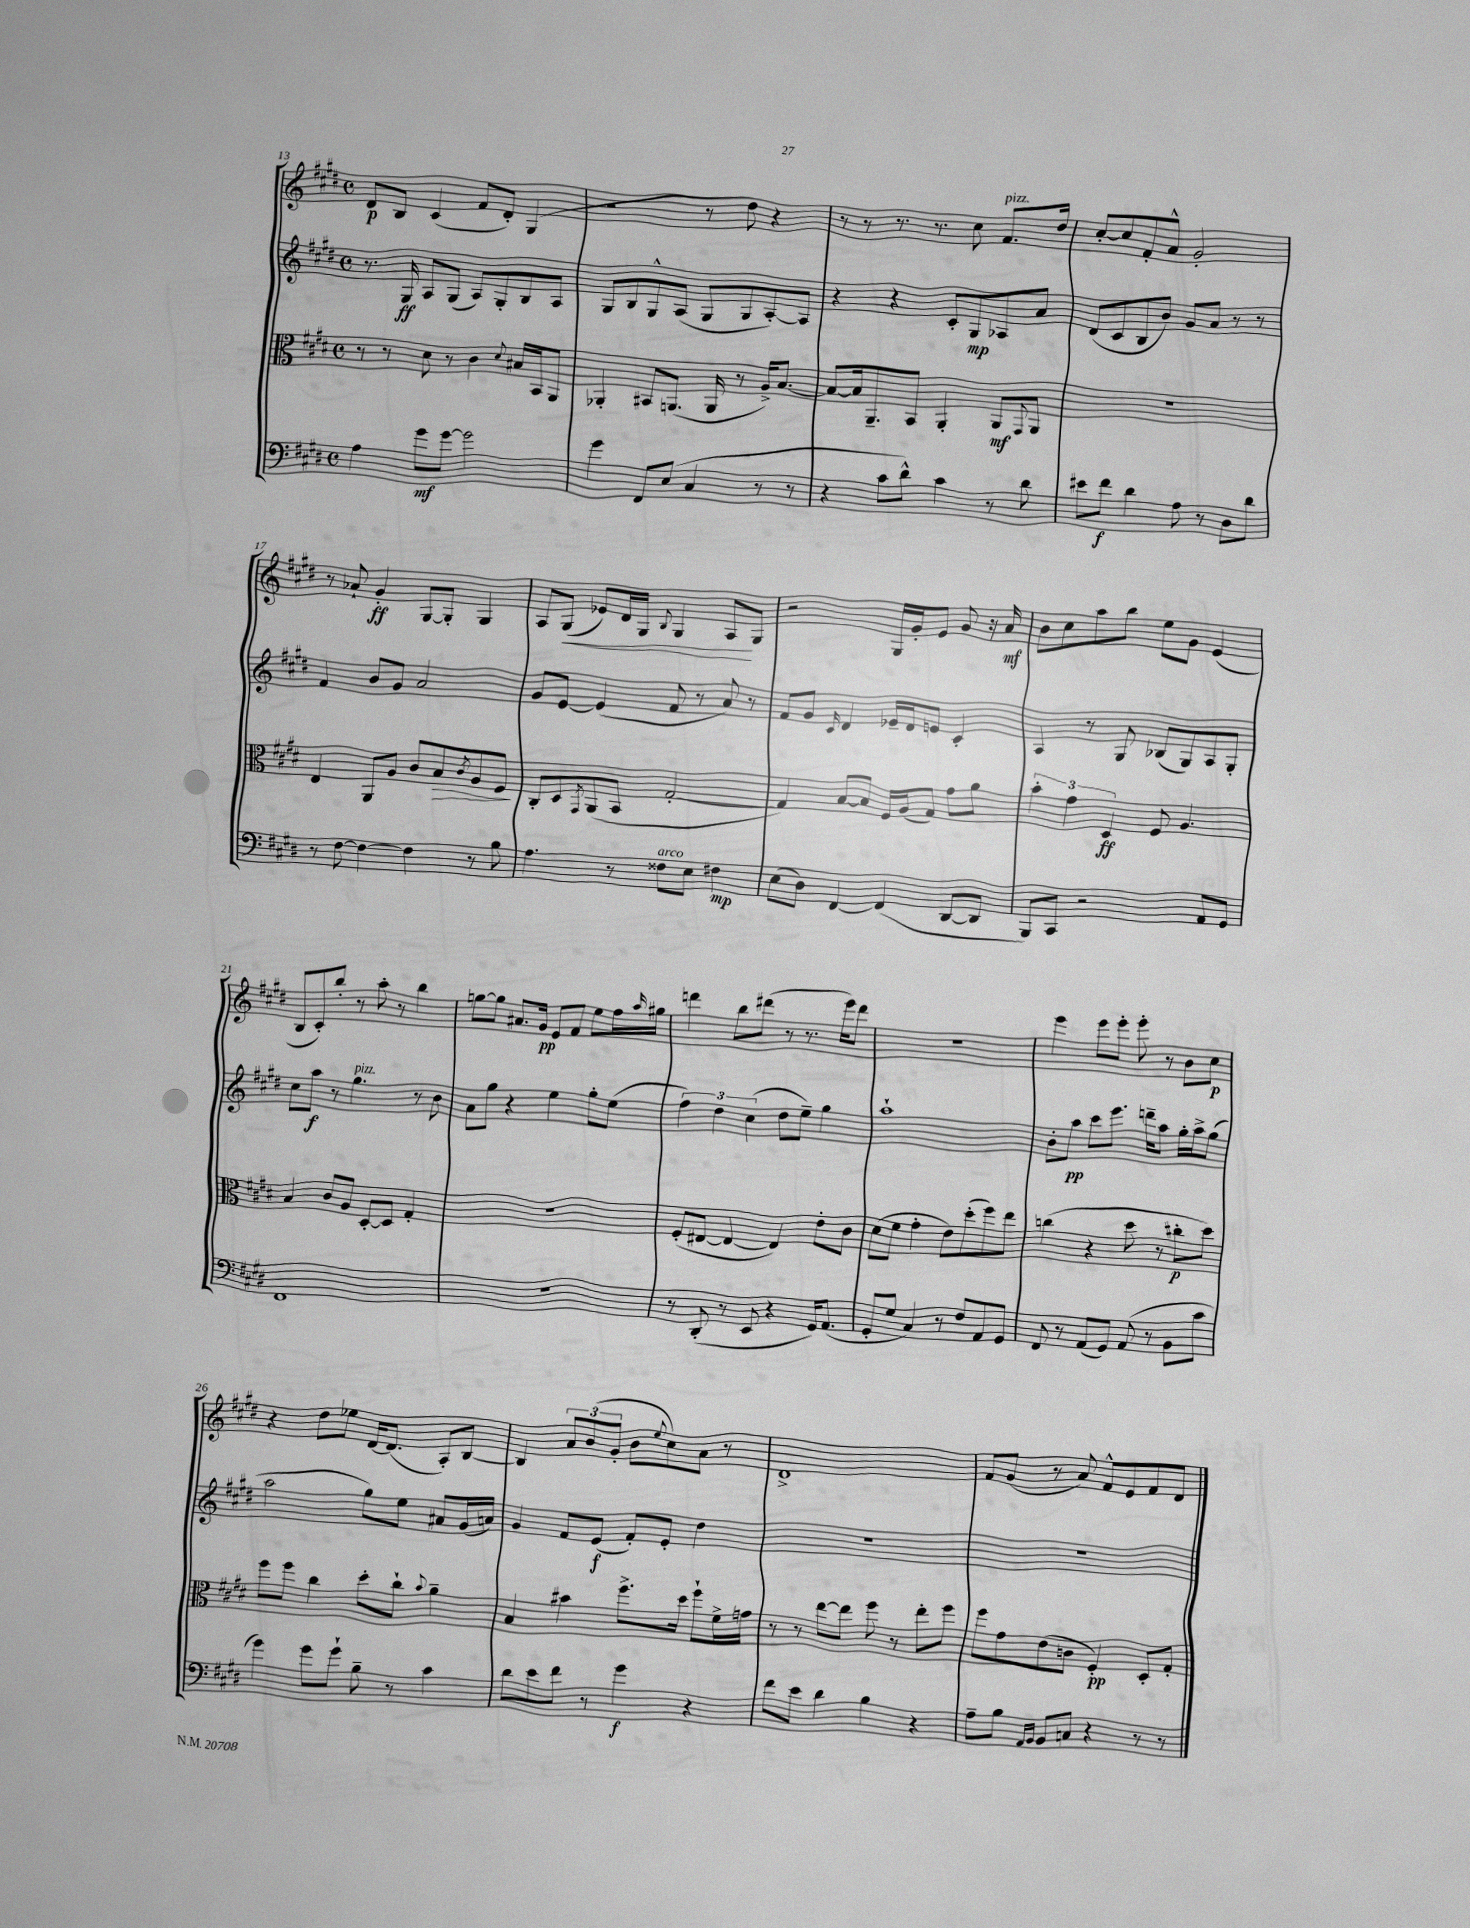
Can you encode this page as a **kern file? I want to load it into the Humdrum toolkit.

**kern	**dynam	**kern	**dynam	**kern	**dynam	**kern	**dynam
*part4	*part4	*part3	*part3	*part2	*part2	*part1	*part1
*staff4	*staff4	*staff3	*staff3	*staff2	*staff2	*staff1	*staff1
*clefF4	*	*clefC3	*	*clefG2	*	*clefG2	*
*k[f#c#g#d#]	*	*k[f#c#g#d#]	*	*k[f#c#g#d#]	*	*k[f#c#g#d#]	*
*M4/4	*	*M4/4	*	*M4/4	*	*M4/4	*
*met(c)	*	*met(c)	*	*met(c)	*	*met(c)	*
=13	=13	=13	=13	=13	=13	=13	=13
4A\	.	8r	.	8.r	.	8d#/L	p
.	.	8r	.	.	.	8B/J	.
.	.	.	.	16G#/	ff	.	.
8g#\L	mf	8d#\	.	8A/L	.	(4c#/	.
[8g#\J	.	8r	.	(8G#/J	.	.	.
2g#\]	.	4c#\	.	8A/L)	.	8f#/L	.
.	.	.	.	8G#'/	.	8d#'/J)	.
.	.	8qqd#/	.	.	.	.	.
.	.	16B#X/LL	.	8B/	.	(4G#/	.
.	.	16BB/J	.	.	.	.	.
.	.	8AA/J	.	8A/J	.	.	.
=14	=14	=14	=14	=14	=14	=14	=14
4g#\	.	4AA-X'/	.	8G#/L	.	2r	.
.	.	.	.	8B/	.	.	.
8FF#/L	.	8BB#X/L	.	8G#^^/	.	.	.
(8E/J	.	(8.AAn/J	.	(8A/J	.	.	.
4C#/	.	.	.	8G#/L	.	8r	.
.	.	16AA/	.	.	.	.	.
.	.	8r	.	8G#/	.	8dd#\)	.
8r	.	16A^/KL)	.	[8A'/)	.	4r	.
.	.	[8.B/J	.	.	.	.	.
8r	.	.	.	8A/J]	.	.	.
=15	=15	=15	=15	=15	=15	=15	=15
4r	.	8B/L_	.	4r	.	8r	.
.	.	16B/k]	.	.	.	8r	.
.	.	8.AA~/	.	.	.	.	.
8c#\L	.	.	.	4r	.	8.r	.
8d#^^\J)	.	8BB/J	.	.	.	.	.
.	.	.	.	.	.	8.r	.
4c#\	.	4AA'/	.	8c#'/L	.	.	.
.	.	.	.	8G#/	mp	8cc#\	.
!	!	!	!	!	!	!LO:TX:a:i:t=pizz.	!
8r	.	8AA/L	mf	8A-X/	.	8.f#/L	.
.	.	8qqGG#/	.	.	.	.	.
8d#\	.	8AA/J	.	8a/J	.	.	.
.	.	.	.	.	.	16dd#/Jk	.
=16	=16	=16	=16	=16	=16	=16	=16
8e#X\L	.	1r	.	(8d#/L	.	[8cc#'/L	.
8f#\J	f	.	.	8c#/	.	8cc#/]	.
4d#\	.	.	.	8B/	.	8f#'/	.
.	.	.	.	8b/J)	.	8a^^/J	.
8A\	.	.	.	8g#/L	.	2g#'/	.
8r	.	.	.	8a/J	.	.	.
8D#\L	.	.	.	8r	.	.	.
8d#\J	.	.	.	8r	.	.	.
!!LO:LB:g=z
=17	=17	=17	=17	=17	=17	=17	=17
8r	.	4E/	.	4f#/	.	8r	.
[8F#\	.	.	.	.	.	8a-X`/	.
4F#\_	.	8AA/L	.	8b/L	.	4g#'/	ff
.	.	8A/J	.	8g#/J	.	.	.
4F#\]	.	8c#/L	.	2a/	.	[8G#/L	.
!	!	!	!LO:HP:b	!	!	!	!
.	.	8B/	>	.	.	8G#'/J]	.
.	.	8qc#/	.	.	.	.	.
8r	.	8A/	.	.	.	4G#/	.
8B\	.	8F#/J	.	.	.	.	.
.	.	.	]	.	.	.	.
=18	=18	=18	=18	=18	=18	=18	=18
4.A\	.	8C#'/L	.	8g#/L	.	8A/L	.
!	!	!	!	!	!	!	!LO:HP:b
.	.	8D#/	.	[8e/J	.	(8G#/J	<
.	.	8qGG#/	.	.	.	.	.
.	.	(8AA/	.	(4e/]	.	8e-X/L)	.
8r	.	8BB/J	.	.	.	16d#/L	.
.	.	.	.	.	.	16G#/JJ	.
.	.	.	.	.	.	8qqB/	.
!LO:TX:a:i:t=arco	!	!	!	!	!	!	!
8F##X\L	.	[2G#'/	.	8f#/	.	4G#/	.
8E\J	.	.	.	8r	.	.	.
4F#X\	mp	.	.	8a/)	.	8A/L	.
.	.	.	.	8r	.	8G#/J	[
=19	=19	=19	=19	=19	=19	=19	=19
(8E\L	.	4G#/])	.	8f#/L	.	2r	.
8D#\J)	.	.	.	8g#/J	.	.	.
.	.	.	.	16qqc#/	.	.	.
[4FF#/	.	[8B/L	.	4d#/	.	.	.
.	.	8B/J]	.	.	.	.	.
(4FF#/]	.	16F#/LL	.	16e-X~/LL	.	16G#/LL	.
.	.	(16A/J	.	16d#/J	.	16g#'/J	.
.	.	8G#/J)	.	8en/J	.	8e/J	.
[8DD#/L	.	8g#\L	.	4c#'/	.	8g#/	.
8DD#/J]	.	8a\J	.	.	.	16r	.
.	.	.	.	.	.	16a/	mf
=20	=20	=20	=20	=20	=20	=20	=20
8BBB/L)	.	6b'\	.	4A/	.	8b\L	.
8CC#/J	.	.	.	.	.	8cc#\	.
.	.	6g#\	.	.	.	.	.
2r	.	.	.	8r	.	8aa\	.
.	.	6D#/	ff	.	.	.	.
.	.	.	.	8G#/	.	8bb\J	.
.	.	8F#/	.	(8B-X/L	.	8ee\L	.
.	.	4.A/	.	8G#/)	.	8g#\J	.
8AA/L	.	.	.	8A/	.	(4e/	.
8GG#/J	.	.	.	8G#'/J	.	.	.
!!LO:LB:g=z
=21	=21	=21	=21	=21	=21	=21	=21
1FF#	.	4B/	.	8cc#\L	.	8B/L	.
.	.	.	.	8aa\J	f	8c#'/)	.
.	.	8c#/L	.	8r	.	8bb'/J	.
!	!	!	!	!LO:TX:a:i:t=pizz.	!	!	!
.	.	8A/J	.	4.gg#\	.	8r	.
.	.	[8D#'/L	.	.	.	8aa'\	.
.	.	8D#/J]	.	.	.	8r	.
.	.	4G#'/	.	8r	.	4bb\	.
.	.	.	.	8b\	.	.	.
=22	=22	=22	=22	=22	=22	=22	=22
1r	.	1r	.	8a\L	.	[8ggn\L	.
.	.	.	.	8gg#\J	.	8gg\J]	.
.	.	.	.	4r	.	8.a#X/L	.
.	.	.	.	.	.	16g#/Jk	pp
.	.	.	.	4ee\	.	8e/L	.
.	.	.	.	.	.	8f#/J	.
.	.	.	.	8gg#'\L	.	8ee\L	.
.	.	.	.	(8ee\J	.	16ff#\L	.
.	.	.	.	.	.	16qqaa/	.
.	.	.	.	.	.	16gg#X\JJ	.
=23	=23	=23	=23	=23	=23	=23	=23
8r	.	(8F#'/L	.	6ff#\)	.	4dddn\	.
(8DD#'/	.	[8E#X/J	.	.	.	.	.
.	.	.	.	6dd#\	.	.	.
8r	.	4E#/_	.	.	.	8bb\L	.
.	.	.	.	(6cc#\	.	.	.
8EE/	.	.	.	.	.	(8ddd#X\J	.
4r	.	4E#/])	.	8dd#\L	.	8r	.
.	.	.	.	8ee~\J)	.	8.r	.
16GG#/KL)	.	8e'\L	.	4gg#\	.	.	.
(8.AA/J	.	.	.	.	.	16eee\KL)	.
.	.	8c#\J	.	.	.	8ddd#\J	.
=24	=24	=24	=24	=24	=24	=24	=24
8GG#'/L	.	(8d#\L	.	1aa`	.	1r	.
8G#/J	.	8f#\J	.	.	.	.	.
4C#/)	.	4g#'\	.	.	.	.	.
8r	.	8e\L)	.	.	.	.	.
8F#/L	.	(8dd#'\	.	.	.	.	.
8AA/	.	8ff#\)	.	.	.	.	.
8GG#/J	.	8ee\J	.	.	.	.	.
=25	=25	=25	=25	=25	=25	=25	=25
8FF#/	.	(4ccn\	.	8b'\L	.	4eee\	.
8r	.	.	.	8aa\J	pp	.	.
(8AA/L	.	4r	.	8ccc#\L	.	8eee\L	.
8GG#/J)	.	.	.	8.eee\J	.	8eee'\J	.
(8AA/	.	8dd#\	.	.	.	8eee'\	.
.	.	.	.	16dddn~\KL	.	.	.
8r	.	8r	.	8aa\J	.	8r	.
8BB\L	.	8cc#X'\L	p	16gg#'\LL	.	8b\L	.
.	.	.	.	16aa^\J	.	.	.
8c#\J	.	8dd#\J)	.	(8gg#\J	.	8cc#\J	p
!!LO:LB:g=z
=26	=26	=26	=26	=26	=26	=26	=26
4g#\)	.	8ff#\L	.	2aa\	.	4r	.
.	.	8ff#\J	.	.	.	.	.
8g#\L	.	4cc#\	.	.	.	8dd#\L	.
8g#`\J	.	.	.	.	.	8ee-X\J	.
8B~\	.	8dd#'\L	.	8gg#\L)	.	[16d#/KL	.
.	.	.	.	.	.	(8.d#/J]	.
8r	.	8cc#`\J	.	8ee\J	.	.	.
.	.	8qqb/	.	.	.	.	.
4c#\	.	4a~\	.	8a#X/L	.	8A'/L)	.
.	.	.	.	(16g#/L	.	[8B/J	.
.	.	.	.	16an/JJ)	.	.	.
=27	=27	=27	=27	=27	=27	=27	=27
8d#\L	.	4B/	.	4g#/	.	4B/]	.
8e\	.	.	.	.	.	.	.
8f#\J	.	4b#X\	.	8f#/L	.	12a/L	.
.	.	.	.	.	.	(12b/	.
8r	.	.	.	(8e/J	f	.	.
.	.	.	.	.	.	12g#'/J	.
4g#\	f	8.ff#^\L	.	8f#'/L)	.	8b\L	.
.	.	.	.	.	.	8qqee/	.
.	.	.	.	8e'/J	.	8cc#\)	.
.	.	16dd#\Jk	.	.	.	.	.
4r	.	8ff#`\L	.	4dd#\	.	8a\J	.
.	.	16f#^\L	.	.	.	8r	.
.	.	16gn\JJ	.	.	.	.	.
=28	=28	=28	=28	=28	=28	=28	=28
8f#\L	.	8r	.	1r	.	1d#^	.
8e\J	.	8r	.	.	.	.	.
4d#\	.	[8ee\L	.	.	.	.	.
.	.	8ee\J]	.	.	.	.	.
4B\	.	8ff#\	.	.	.	.	.
.	.	8r	.	.	.	.	.
4r	.	8ee'\L	.	.	.	.	.
.	.	8ff#\J	.	.	.	.	.
=29	=29	=29	=29	=29	=29	=29	=29
8A~\L	.	8ff#\L	.	1r	.	8f#/L	.
8B\J	.	8g#\	.	.	.	(8g#/J	.
16qqAA/LL	.	.	.	.	.	.	.
16qqBB/JJ	.	.	.	.	.	.	.
8BB/L	.	(8e\	.	.	.	8r	.
8Cn/J	.	8cn\J	.	.	.	8a/)	.
4r	.	4F#'/)	pp	.	.	8f#^^/L	.
.	.	.	.	.	.	8e/	.
8r	.	8D#'/L	.	.	.	8f#/	.
8r	.	8G#'/J	.	.	.	8d#/J	.
==	==	==	==	==	==	==	==
*-	*-	*-	*-	*-	*-	*-	*-
